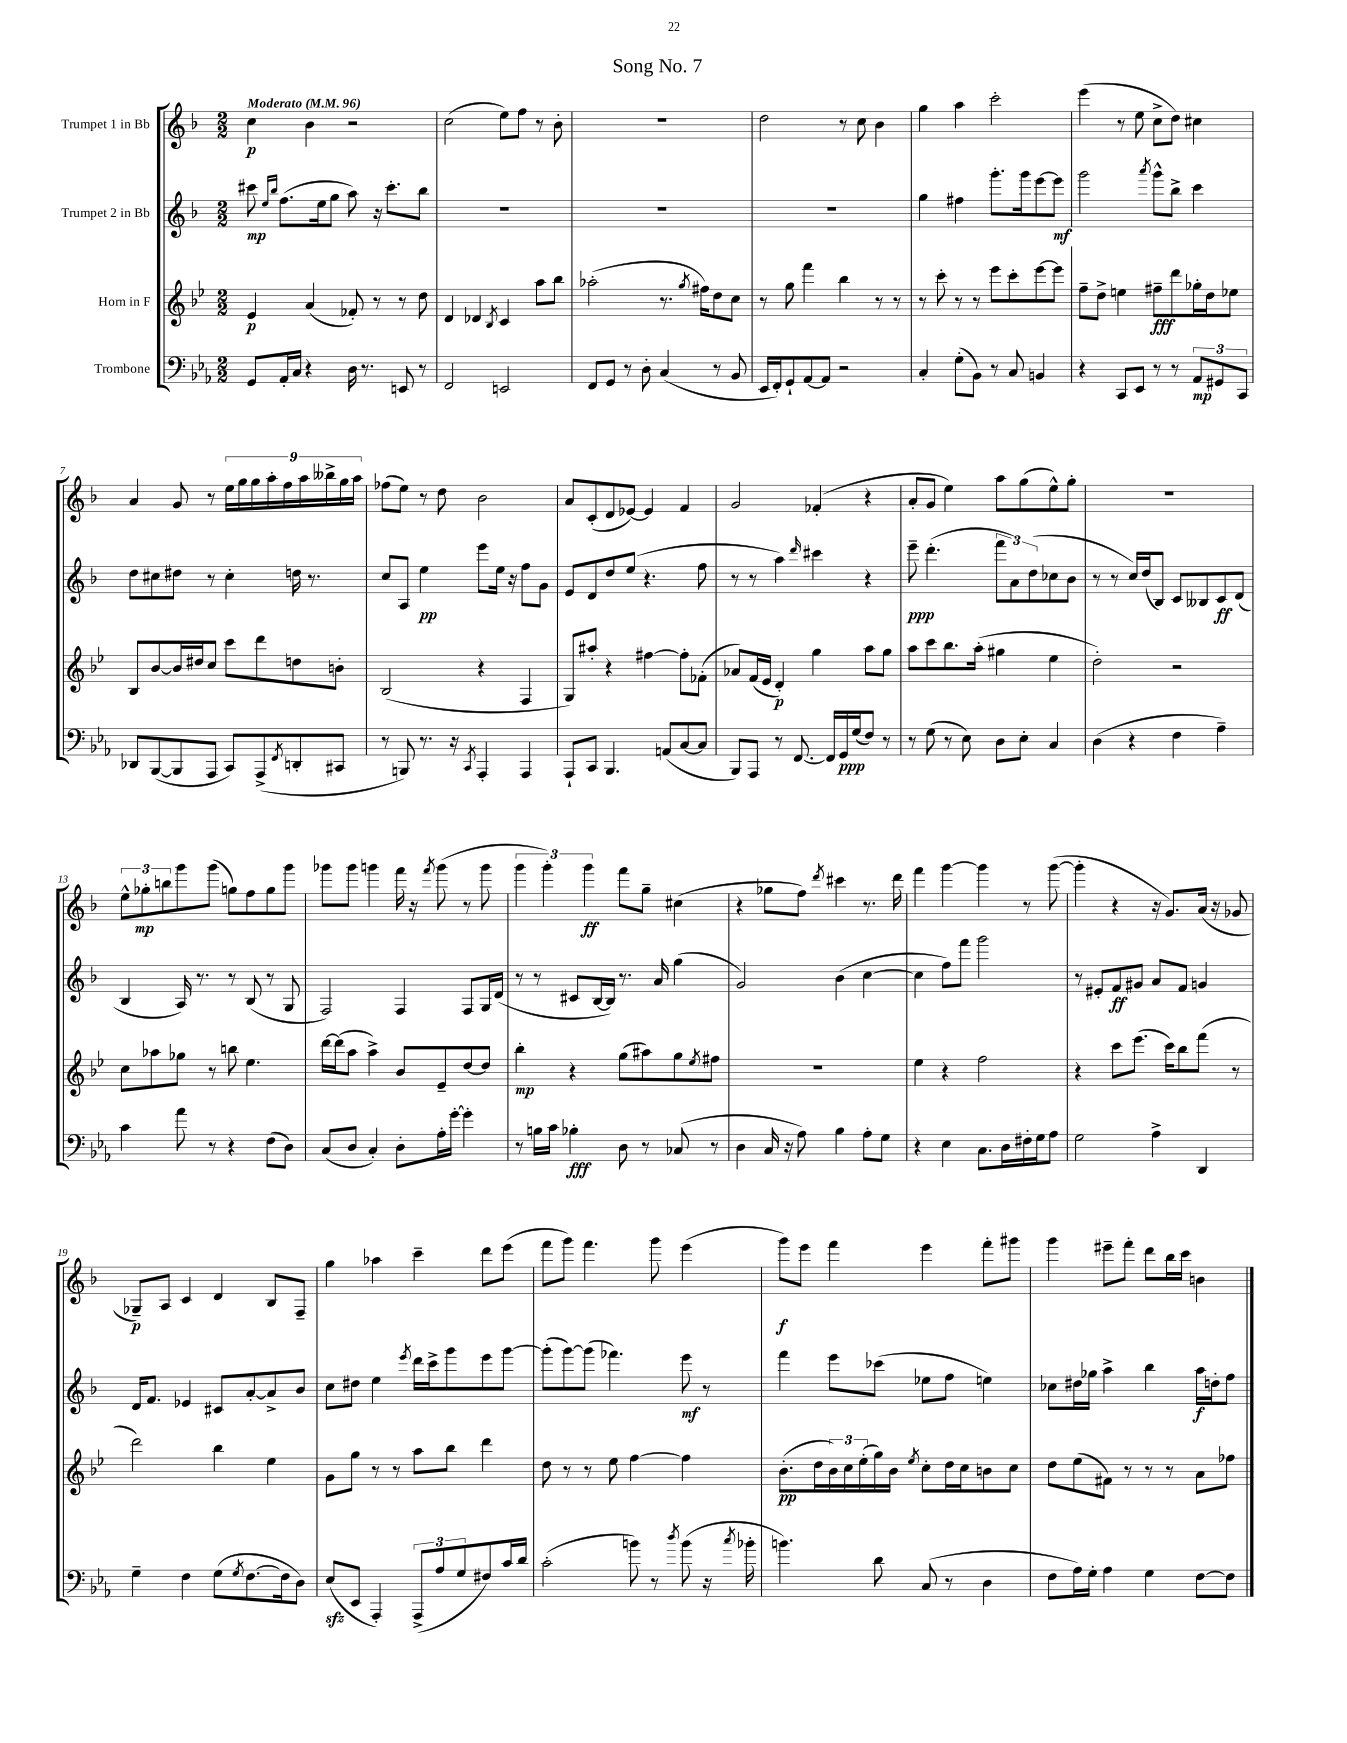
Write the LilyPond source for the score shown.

\header { title = "Song No. 7" }
<<
\new StaffGroup <<
\new Staff = "s0" \with { instrumentName = "Trumpet 1 in Bb" } {
    \clef treble \key f \major \numericTimeSignature \time 2/2 \tempo "Moderato" 4 = 96
    c''4\p bes'4 r2 |
    c''2( e''8) f''8 r8 bes'8-. |
    R1 |
    d''2 r8 c''8 bes'4 |
    g''4 a''4 c'''2-. |
    e'''4( r8 e''8 c''8-> d''8) cis''4 |
    a'4 g'8 r8 \tuplet 9/8 { e''16 g''16 g''16 a''16-. f''16 a''16 beses''16-> g''16 a''16 } |
    fes''8( e''8) r8 d''8 bes'2 |
    a'8 c'8-.( d'8 ees'8~) ees'4 f'4 |
    g'2 fes'4-.( r4 |
    a'8-. g'8 e''4) a''8 g''8( e''8-^) g''8-. |
    R1 |
    \tuplet 3/2 { e''8-^ ges''8-.\mp b''8 } g'''8 g'''8( g''8) f''8 g''8 g'''8 |
    ges'''8 ges'''8 g'''4 f'''16 r16 \acciaccatura { f'''8 } g'''8( r8 g'''8 |
    \tuplet 3/2 { g'''4 g'''4-.) g'''4\ff } f'''8 g''8-- cis''4( |
    r4 ges''8 f''8) \acciaccatura { d'''8 } cis'''4 r8. d'''16 |
    f'''4 g'''4~ g'''4 r8 g'''8~( |
    g'''4-. r4 r16 g'8.) a'16( r16 ges'8 |
    ges8--\p) a8 c'4 d'4 bes8 f8-- |
    g''4 aes''4 c'''4-- d'''8 e'''8( |
    f'''8 g'''8) f'''4. g'''8 e'''4( |
    g'''8\f) e'''8 f'''4 e'''4 f'''8-. gis'''8 |
    g'''4 eis'''8-- f'''8-. d'''8 bes''16 c'''16 b'4 \bar "|." |
}
\new Staff = "s1" \with { instrumentName = "Trumpet 2 in Bb" } {
    \clef treble \key f \major \numericTimeSignature \time 2/2
    cis'''8\mp \grace { e''16 bes''16 } f''8.( e''16 g''8 a''8) r16 cis'''8.-. bes''8 |
    R1 |
    R1 |
    R1 |
    g''4 fis''4 g'''8.-. g'''16 e'''8~ e'''8\mf |
    g'''2 \acciaccatura { a'''8 } g'''8-^ bes''8-> c'''4 |
    d''8 cis''8 dis''8 r8 cis''4-. d''16 r8. |
    c''8 a8 e''4\pp e'''8 e''16 r16 f''8 g'8 |
    e'8 d'8 d''8 e''8( r4. f''8 |
    r8 r8 a''4) \grace { d'''16 } cis'''4 r4 |
    e'''8--\ppp d'''4.-.( \tuplet 3/2 { f'''8 a'8) d''8( } ces''8 bes'8 |
    r8 r8 c''16) d''16( bes8) c'8 beses8 c'8\ff d'8( |
    bes4 a16) r8. r8 bes8( r8 g8 |
    f2) f4 f8 g16 d'16( |
    r8 r8 cis'8 bes16~ bes16) r8. a'16 g''4( |
    g'2) bes'4( c''4~ |
    c''4 f''8) f'''8 g'''2 |
    r8 eis'8-. f'8\ff gis'8 a'8 f'8 g'4 |
    d'16 f'8. ees'4 cis'8 a'8~-. a'8-> bes'8 |
    c''8 dis''8 e''4 \acciaccatura { e'''8 } d'''16 c'''16-> g'''8 e'''8 g'''8~ |
    g'''8-.( g'''8~) g'''8( fes'''4.) e'''8\mf r8 |
    f'''4 e'''8 ces'''8( ees''8 f''8 e''4) |
    ces''8 dis''16 ges''16 a''4-> bes''4 a''16\f d''16-. f''8 \bar "|." |
}
\new Staff = "s2" \with { instrumentName = "Horn in F" } {
    \clef treble \key bes \major \numericTimeSignature \time 2/2
    ees'4\p a'4( fes'8-.) r8 r8 d''8 |
    d'4 des'4 \acciaccatura { bes8 } c'4 a''8 bes''8 |
    aes''2-.( r8. \acciaccatura { g''8 } fis''16) d''8 c''8 |
    r8 g''8 f'''4 bes''4 r8 r8 |
    r8 c'''8-. r8 r8 ees'''8 c'''8-. ees'''8~ ees'''8 |
    f''8-- d''8-> e''4 fis''8--\fff d'''8 ges''16-. d''16 ees''8 |
    bes8 bes'8~ bes'16 dis''16 c''8 c'''8 d'''8 d''8 b'8-. |
    bes2( r4 f4 |
    g8) ais''8-. r4 fis''4~ fis''8-. fes'8-.( |
    aes'8) f'16( ees'16 d'4-.\p) g''4 a''8 g''8 |
    a''8 c'''8 bes''8. a''16-.( gis''4 ees''4 |
    d''2-.) r2 |
    c''8 aes''8 ges''8 r8 b''8 ees''4. |
    d'''16~ d'''16( a''8 a''4->) bes'8 ees'8-- d''8~ d''8 |
    bes''4-.\mp r4 g''8( ais''8) g''8 \acciaccatura { ees''8 } fis''8 |
    R1 |
    ees''4 r4 f''2 |
    r4 c'''8 ees'''8.( c'''16) bes''8 f'''8( r8 |
    d'''2) bes''4 ees''4 |
    g'8 g''8 r8 r8 a''8 bes''8 d'''4 |
    d''8 r8 r8 ees''8 f''4~ f''4 |
    bes'8.-.\pp( d''16 \tuplet 3/2 { bes'16) c''16 ees''16-.( } g''16) bes'16 \acciaccatura { ees''8 } c''8-. d''16 c''16 b'8 c''8 |
    d''8 ees''8( fis'8) r8 r8 r8 a'8 fes''8 \bar "|." |
}
\new Staff = "s3" \with { instrumentName = "Trombone" } {
    \clef bass \key ees \major \numericTimeSignature \time 2/2
    g,8 aes,16-. c16 r4 d16 r8. e,8 r8 |
    f,2 e,2 |
    f,8 g,8 r8 d8-. c4( r8 bes,8 |
    ees,16 f,16-.) g,8-! aes,8~ aes,8 r2 |
    c4-. g8-.( bes,8) r8 c8 b,4 |
    r4 c,8 ees,8 r8 r8 \tuplet 3/2 { aes,8\mp gis,8 c,8 } |
    des,8 bes,,8~( bes,,8 aes,,8 c,8) aes,,8->( \acciaccatura { f,8 } d,8-. cis,8 |
    r8 b,,8) r8. r16 \acciaccatura { c,8 } aes,,4-. aes,,4 |
    aes,,8-! c,8 bes,,4. a,8( c8~ c8 |
    bes,,8) aes,,8 r8 f,8.~ f,16 g,16\ppp g16( f8) r8 |
    r8 g8( r8 ees8) d8 ees8-. c4 |
    d4( r4 f4 aes4--) |
    c'4 aes'8 r8 r4 f8( d8) |
    c8( d8 c4-.) d8-. aes16-. g'16~-. g'4-. |
    r8 b16 c'16 bes4-.\fff d8 r8 ces8( r8 |
    d4 c16 r16 aes8) bes4 aes8-. g8 |
    r4 ees4 c8. d16 fis16-. g16 aes8 |
    g2 aes4-> d,4 |
    g4-- f4 g8( \acciaccatura { g8 } f8.~ f16 d8) |
    ees8\sfz( ees,8 aes,,4-.) \tuplet 3/2 { aes,,8->( aes8 g8 } fis8) c'16 d'16 |
    c'2-.( b'8) r8 \acciaccatura { d''8 } b'8( r16 \acciaccatura { c''8 } bes'16-. |
    b'4.) d'8 c8( r8 d4 |
    f8 aes16) g16-. aes4 g4 f8~ f8 \bar "|." |
}
>>
>>
